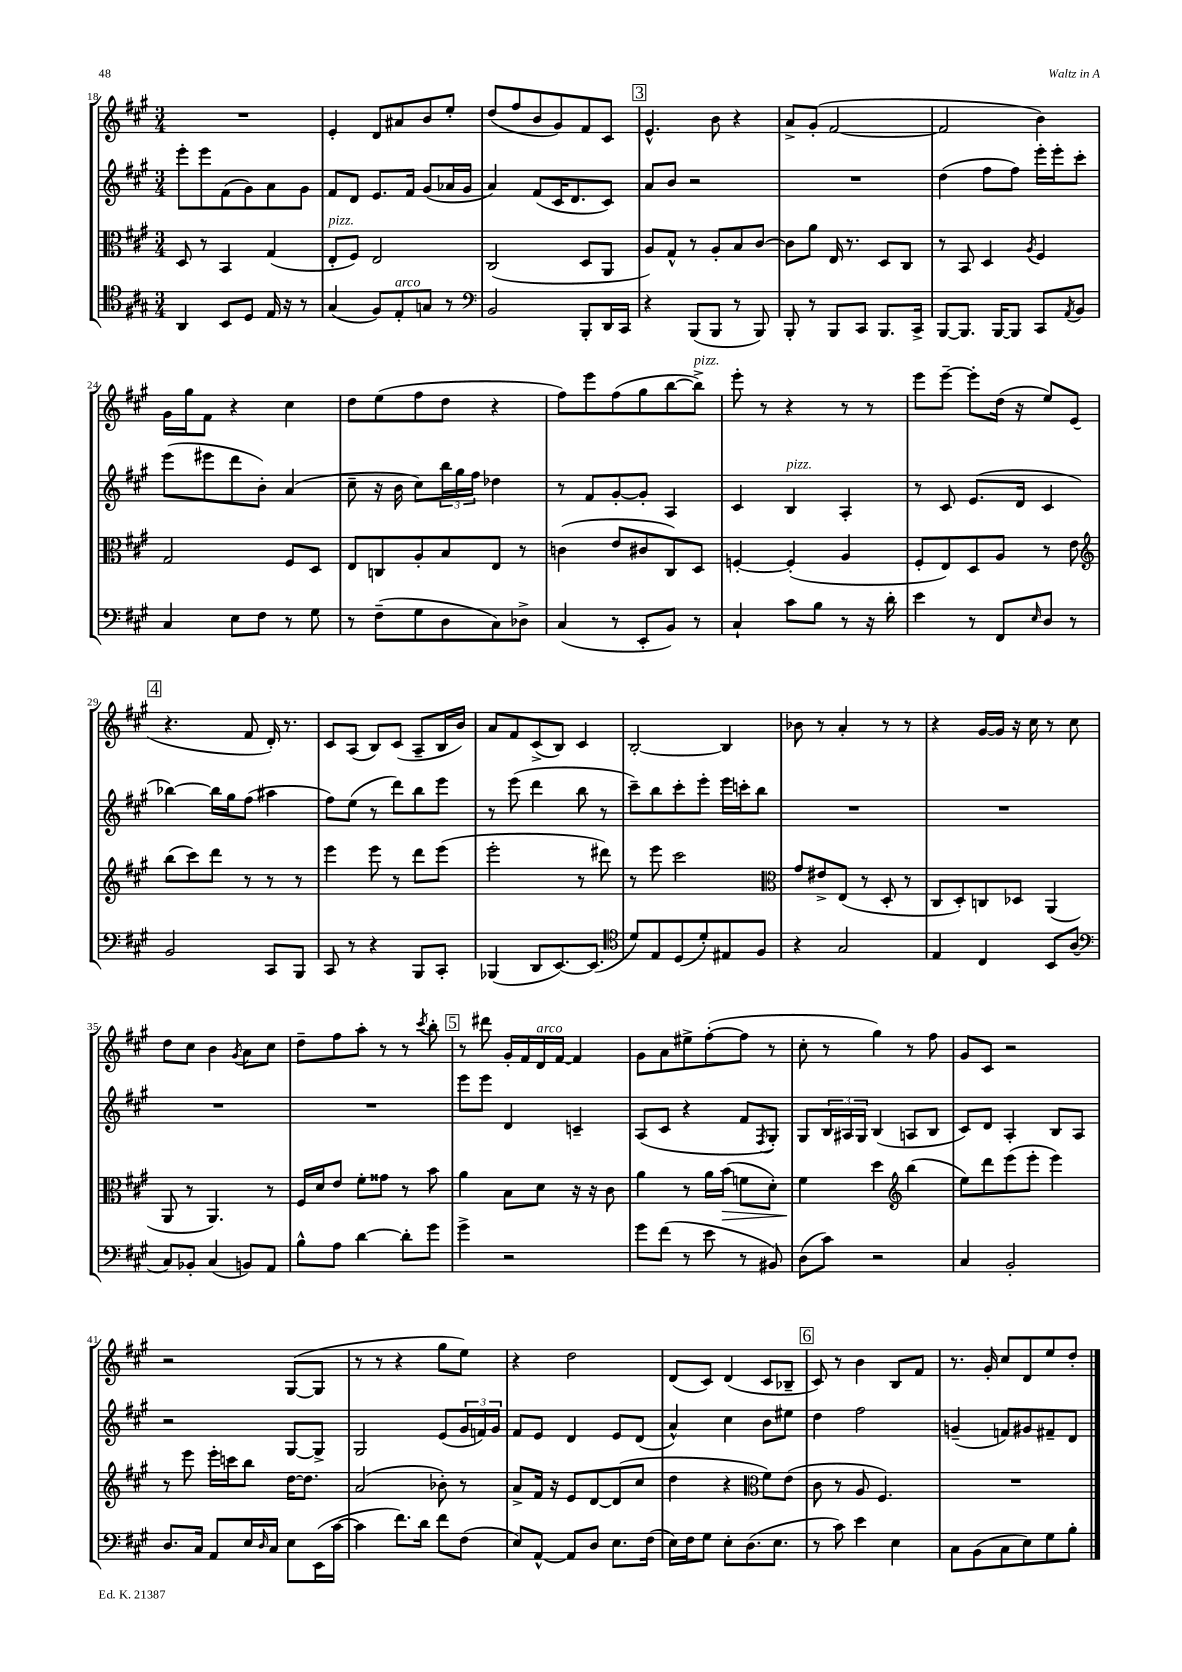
<<
\new StaffGroup <<
\new Staff = "s0" {
    \clef treble \key a \major \numericTimeSignature \time 3/4
    R2. |
    e'4-. d'8 ais'8 b'8 e''8-. |
    d''8( fis''8 b'8 gis'8) fis'8 cis'8 |
    \mark \markup { \box "3" } e'4.-^ b'8 r4 |
    a'8-> gis'8-.( fis'2~ |
    fis'2 b'4) |
    gis'16 gis''16 fis'8 r4 cis''4 |
    d''8 e''8( fis''8 d''8 r4 |
    fis''8) e'''8 fis''8( gis''8 b''8~ b''8->^\markup { \italic "pizz." }) |
    e'''8-. r8 r4 r8 r8 |
    e'''8 e'''8~-- e'''8-. d''16( r16 e''8) e'8( |
    \mark \markup { \box "4" } r4. fis'8 d'16-.) r8. |
    cis'8 a8( b8) cis'8( a8-- b16 b'16) |
    a'8 fis'8 cis'8->( b8) cis'4 |
    b2~-. b4 |
    bes'8 r8 a'4-. r8 r8 |
    r4 gis'16~ gis'16 r16 cis''16 r8 cis''8 |
    d''8 cis''8 b'4 \acciaccatura { gis'8 } a'8 cis''8 |
    d''8-- fis''8 a''8-. r8 r8 \acciaccatura { cis'''8 } b''8-. |
    \mark \markup { \box "5" } r8 dis'''8 gis'16-. fis'16 d'16^\markup { \italic "arco" } fis'16~ fis'4 |
    gis'8 a'8 eis''8-> fis''8~-.( fis''8 r8 |
    cis''8-. r8 gis''4) r8 fis''8 |
    gis'8 cis'8 r2 |
    r2 gis8~( gis8 |
    r8 r8 r4 gis''8 e''8) |
    r4 d''2 |
    d'8( cis'8) d'4( cis'8 bes8-- |
    \mark \markup { \box "6" } cis'8) r8 b'4 b8 fis'8 |
    r8. gis'16-. cis''8 d'8 e''8 d''8-. \bar "|." |
}
\new Staff = "s1" {
    \clef treble \key a \major \numericTimeSignature \time 3/4
    e'''8-. e'''8 fis'8( gis'8) a'8 gis'8 |
    fis'8 d'8 e'8. fis'16 gis'8( aes'16 gis'16 |
    a'4) fis'8( cis'16 d'8. cis'8) |
    \mark \markup { \box "3" } a'8 b'8 r2 |
    R2. |
    d''4( fis''8 fis''8) e'''16-. e'''16-. cis'''8-. |
    e'''8( eis'''8 d'''8 b'8-.) a'4( |
    cis''8-- r16 b'16 cis''8) \tuplet 3/2 { b''16 gis''16 fis''16 } des''4 |
    r8 fis'8 gis'8~-. gis'8-. a4 |
    cis'4 b4^\markup { \italic "pizz." } a4-. |
    r8 cis'8 e'8.( d'16 cis'4 |
    \mark \markup { \box "4" } bes''4~) bes''16 gis''16 fis''8( ais''4 |
    fis''8) e''8( r8 d'''8) b''8 e'''8 |
    r8 e'''8( d'''4 b''8 r8 |
    cis'''8--) b''8 cis'''8-. e'''8-. e'''16 c'''16-. b''8 |
    R2. |
    R2. |
    R2. |
    R2. |
    \mark \markup { \box "5" } e'''8 e'''8 d'4 c'4-- |
    a8( cis'8 r4 fis'8 \acciaccatura { fis8 } gis8-.) |
    gis8 \tuplet 3/2 { b16 ais16 gis16 } b4( a8 b8 |
    cis'8) d'8 a4-. b8 a8 |
    r2 gis8~ gis8-> |
    gis2 e'8( \tuplet 3/2 { gis'16 f'16) gis'16 } |
    fis'8 e'8 d'4 e'8 d'8( |
    a'4-^) cis''4 b'8 eis''8 |
    \mark \markup { \box "6" } d''4 fis''2 |
    g'4--( f'8) gis'8 fis'8-- d'8 \bar "|." |
}
\new Staff = "s2" {
    \clef alto \key a \major \numericTimeSignature \time 3/4
    d8 r8 b,4 gis4( |
    e8-.^\markup { \italic "pizz." } fis8) e2 |
    cis2( d8 a,8 |
    \mark \markup { \box "3" } a8) gis8-^ r8 a8-. b8 cis'8~ |
    cis'8 a'8 e16 r8. d8 cis8 |
    r8 b,8 d4 \acciaccatura { a8 } fis4 |
    gis2 fis8 d8 |
    e8 c8 a8-. b8 e8 r8 |
    c'4( e'8 cis'8 cis8) d8 |
    f4~-. f4-.( a4 |
    fis8-. e8) d8 a8 r8 e'8 |
    \mark \markup { \box "4" } \clef treble b''8( cis'''8) d'''8 r8 r8 r8 |
    e'''4 e'''8 r8 d'''8 e'''8( |
    e'''2-. r8 dis'''8) |
    r8 e'''8 cis'''2 |
    \clef alto gis'8 eis'8-> e8( r8 d8-. r8 |
    cis8 d8-.) c8 des8 a,4( |
    a,8 r8 a,4.) r8 |
    fis16 d'16 e'8 fis'8-. gisis'8 r8 b'8 |
    \mark \markup { \box "5" } a'4 b8 d'8 r16 r16 cis'8 |
    a'4 r8 a'16 b'16\>( f'8 d'8-.) |
    fis'4\! d''4 \clef treble b''4( |
    e''8) d'''8 e'''8( e'''8-. e'''4) |
    r8 e'''8 e'''16-. c'''16 b''8 d''16~ d''8. |
    a'2( bes'8-.) r8 |
    a'8-> fis'16 r16 e'8 d'8~ d'8( cis''8 |
    d''4 r4 \clef alto fis'8) e'8( |
    \mark \markup { \box "6" } cis'8 r8 a8 fis4.) |
    R2. \bar "|." |
}
\new Staff = "s3" {
    \clef tenor \key a \major \numericTimeSignature \time 3/4
    a,4 b,8 d8 e16 r16 r8 |
    gis4( fis8) e8-.^\markup { \italic "arco" } g8 r8 |
    \clef bass b,2 b,,8-. d,16 cis,16 |
    \mark \markup { \box "3" } r4 b,,8( b,,8 r8 b,,8) |
    b,,8-. r8 b,,8 cis,8 b,,8. cis,16-> |
    b,,8~ b,,8. b,,16~ b,,8 cis,8 \acciaccatura { a,8 } b,8 |
    cis4 e8 fis8 r8 gis8 |
    r8 fis8--( gis8 d8 cis8) des8-> |
    cis4( r8 e,8-. b,8) r8 |
    cis4-! cis'8 b8 r8 r16 d'16-. |
    e'4 r8 fis,8 \grace { e16 } d8 r8 |
    \mark \markup { \box "4" } b,2 cis,8 b,,8 |
    cis,8 r8 r4 b,,8 cis,8-. |
    bes,,4( d,8 e,8.~) e,8.( |
    \clef tenor d'8) e8 d8( d'8-.) eis8 fis8 |
    r4 gis2 |
    e4 cis4 b,8 a8( |
    \clef bass cis8) bes,8-. cis4( b,8) a,8 |
    b8-^ a8 d'4~ d'8-. gis'8 |
    \mark \markup { \box "5" } gis'4-> r2 |
    gis'8 fis'8( r8 e'8 r8 bis,8) |
    d8( cis'8) r2 |
    cis4 b,2-. |
    d8. cis16 a,8 e16 \grace { d16 } cis16 e8 e,16( cis'16~ |
    cis'4 fis'8.) d'16 fis'8 fis8( |
    e8) a,8~-^ a,8 d8 e8. fis16( |
    e16) fis16 gis8 e8-. d8.( e8. |
    \mark \markup { \box "6" } r8 cis'8) e'4 e4 |
    cis8 b,8( cis8 e8) gis8 b8-. \bar "|." |
}
>>
>>
\layout { \context { \Score currentBarNumber = #18 } }
